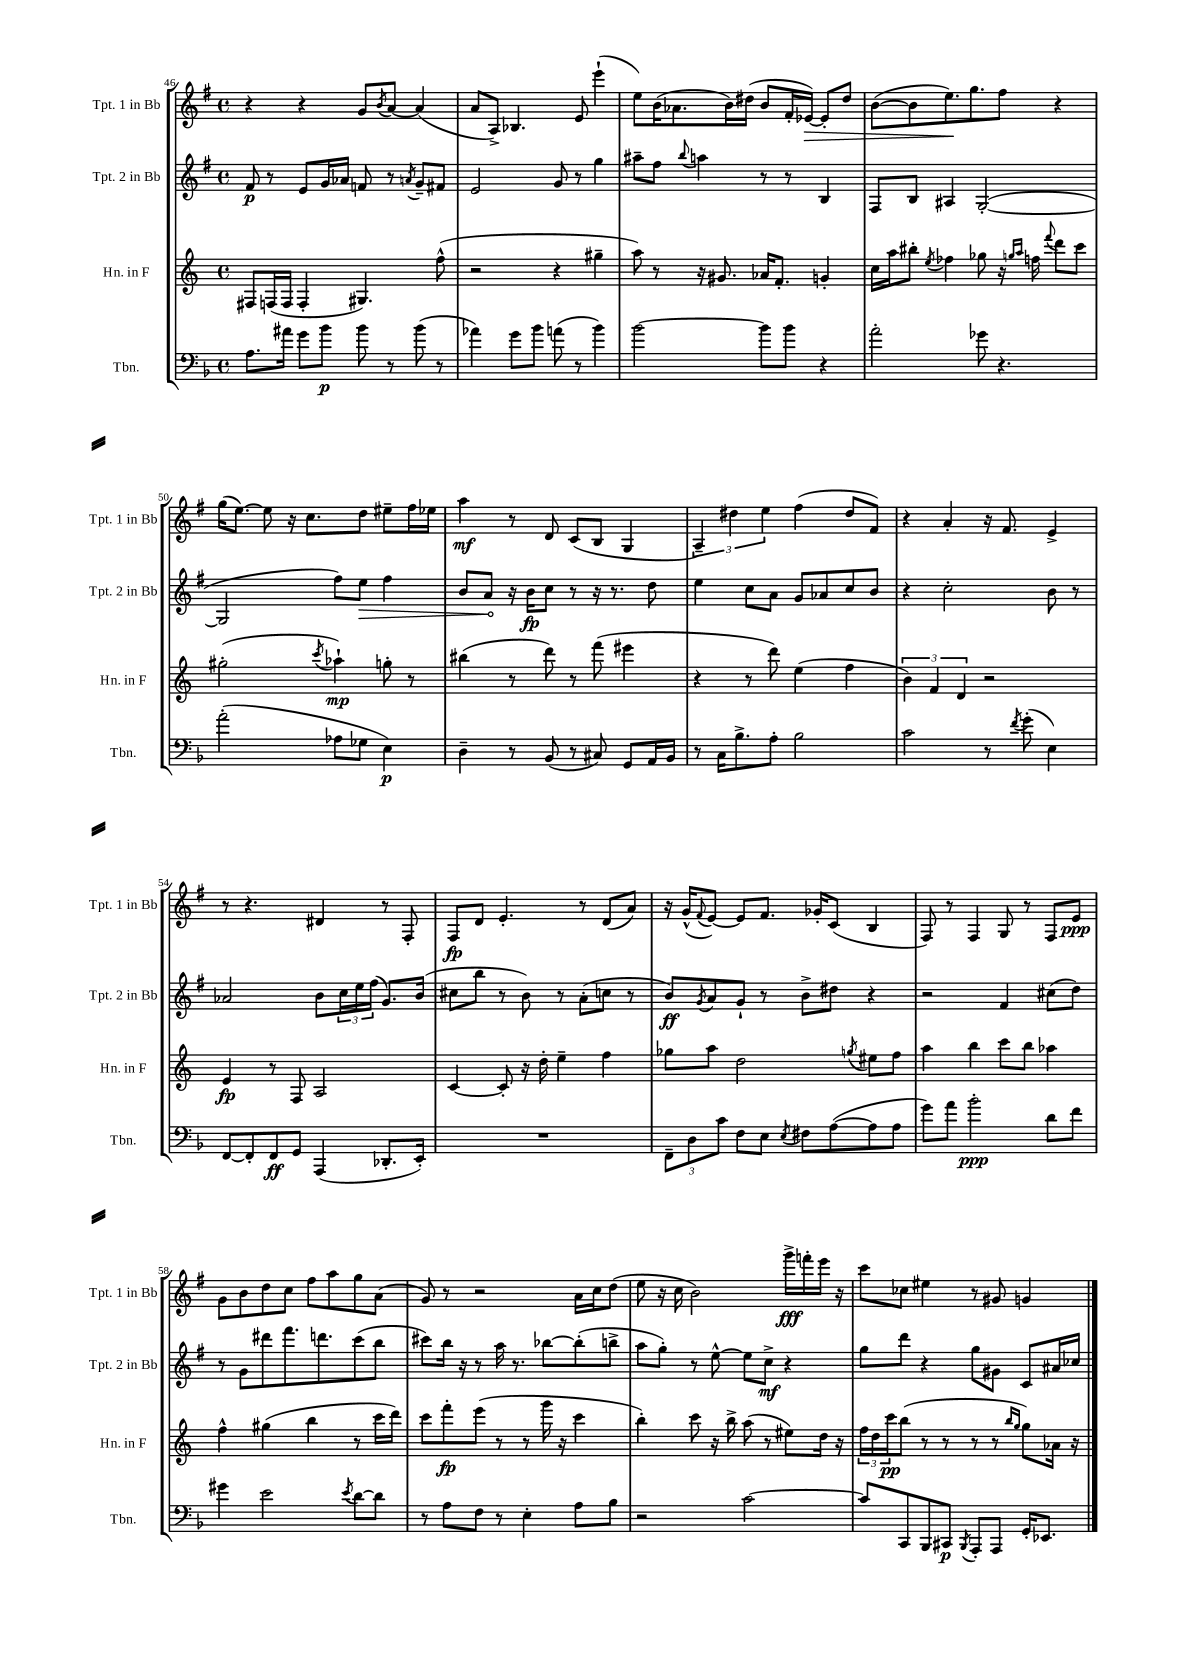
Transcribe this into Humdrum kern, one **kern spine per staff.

**kern	**kern	**kern	**kern
*staff4	*staff3	*staff2	*staff1
*clefF4	*clefG2	*clefG2	*clefG2
*k[b-]	*k[]	*k[f#]	*k[f#]
*M4/4	*M4/4	*M4/4	*M4/4
*met(c)	*met(c)	*met(c)	*met(c)
8.A	8F#	8f#	4r
.	(16F	8r	.
16a#	16F	.	.
8g	4F'	8e	4r
8b-	.	16g	.
.	.	16a-	.
8b-	4.G#)	8f	8g
.	.	.	8qb
8r	.	8r	[8a
.	.	8qa	.
(8b-	.	8g~	(4a]
8r	(8ff^^	8f#	.
=	=	=	=
4a-)	2r	2e	8a
.	.	.	8A^)
8g	.	.	4.B-
8b-	.	.	.
(8a	4r	8g	.
8r	.	8r	8e
4b-)	4gg#~	4gg	(4eee`
=	=	=	=
[2b-	8aa)	8aa#~	8ee)
.	8r	8ff#	(16b
.	.	.	8.a-
.	.	8qqbb	.
.	16r	4aa	.
.	8.g#	.	.
.	.	.	16b)
.	.	.	(16dd#
8b-]	16a-	8r	8b
.	8.f'	.	.
8b-	.	8r	16f#'
.	.	.	[16e-)
4r	4g'	4B	8e-']
.	.	.	8dd#
=	=	=	=
2a'	16cc	8F#	([8b
.	16aa	.	.
.	8bb#'	8B	8b]
.	8qee	.	.
.	4ff-	4A#	8.ee)
.	.	.	8.gg
8g-	8gg-	([2G'	.
4.r	16r	.	8ff#
.	16qqgg	.	.
.	16qqaa	.	.
.	16ff	.	.
.	8qqfff	.	.
.	8ddd	.	4r
.	8ccc	.	.
=	=	=	=
(2a'	(2gg#'	2G]	(16gg
.	.	.	[8.ee)
.	.	.	8ee]
.	.	.	16r
.	.	.	8.cc
.	8qccc	.	.
8A-	4aa-`)	8ff#)	.
8G-	.	8ee	8dd
4E)	8gg'	4ff#	8ee#~
.	8r	.	16ff#
.	.	.	16ee-
=	=	=	=
4D~	(4bb#	8b	4aa
.	.	8a	.
8r	8r	16r	8r
.	.	16b	.
(8BB-	8ddd)	8cc	8d
8r	8r	8r	(8c
8C#)	(8fff	16r	8B
.	.	8.r	.
8GG	4eee#	.	4G
16AA	.	8dd	.
16BB-	.	.	.
=	=	=	=
8r	4r	4ee	6A~)
16C	.	.	.
.	.	.	6dd#
8.B-^	.	.	.
.	8r	8cc	.
.	.	.	6ee
8A'	8ddd)	8a	.
2B-	(4ee	8g	(4ff#
.	.	8a-	.
.	4ff	8cc	8dd#
.	.	8b	8f#)
=	=	=	=
2c	6b)	4r	4r
.	6f	.	.
.	.	2cc'	4a'
.	6d	.	.
8r	2r	.	16r
.	.	.	8.f#
8qf	.	.	.
(8g'	.	.	.
4E)	.	8b	4e^
.	.	8r	.
=	=	=	=
[8FF	4e	2a-	8r
8FF']	.	.	4.r
8FF	8r	.	.
8GG	8F	.	.
(4AAA	2A	8b	4d#
.	.	24cc	.
.	.	24ee	.
.	.	(24ff#	.
8.DD-'	.	8.g)	8r
.	.	.	8F#'
16EE')	.	(16b	.
=	=	=	=
1r	[4c	8cc#	8F#
.	.	8bb	8d
.	8c']	8r	4.e'
.	16r	8b)	.
.	16dd'	.	.
.	4ee~	8r	.
.	.	(8a'	8r
.	4ff	8cc	(8d
.	.	8r	8a)
=	=	=	=
12FF~	8gg-	8b)	16r
.	.	.	(16g^^
12D	.	.	.
.	.	8qg	8qqf#
.	8aa	8a	[8e)
12c	.	.	.
8F	2dd	8g`	8e]
8E	.	8r	8.f#
8qE	.	.	.
8F#	.	8b^	.
.	.	.	16g-'
([8A	.	8dd#	(8c
.	8qgg	.	.
8A]	8ee#	4r	4B
8A	8ff	.	.
=	=	=	=
8g)	4aa	2r	8F#)
8a	.	.	8r
2b-'	4bb	.	4F#
.	8ccc	4f#	8G
.	8bb	.	8r
8d	4aa-	(8cc#	8F#
8f	.	8dd)	8e
=	=	=	=
4g#	4ff^^	8r	8g
.	.	8g	8b
2e	(4gg#	8ddd#	8dd
.	.	8.fff#	8cc
.	4bb	.	8ff#
.	.	8.ddd	.
.	.	.	8aa
8qe	.	.	.
[8d	8r	(8ccc	8gg
8d]	16ccc	8bb	(8a
.	16ddd)	.	.
=	=	=	=
8r	8ccc	8ccc#)	8g)
8A	8fff'	16bb	8r
.	.	16r	.
8F	(8eee	8r	2r
8r	8r	16aa	.
.	.	8.r	.
4E'	8r	.	.
.	16ggg	[8bb-	.
.	16r	.	.
8A	4ccc	(8bb-']	16a
.	.	.	16cc
8B-	.	8bb^	(8dd
=	=	=	=
2r	4bb')	8aa	8ee
.	.	8gg')	16r
.	.	.	16cc
.	8ccc	8r	2b)
.	16r	[8ee^^	.
.	16bb^	.	.
[2c	(8aa	8ee]	.
.	8r	8cc^	.
.	8ee#)	4r	16ggg^
.	.	.	16fff'
.	16dd	.	16eee
.	16r	.	16r
=	=	=	=
8c]	24ff	8gg	8ccc
.	24dd	.	.
.	24ccc	.	.
8CC	(8bb	8ddd	8cc-
8BBB-	8r	4r	4ee#
8CC#	8r	.	.
8qBBB-	.	.	.
8AAA'	8r	8gg	8r
8AAA	8r	8g#	8g#
.	16qqbb	.	.
.	16qqgg	.	.
16GG'	8gg)	8c	4g
8.EE-	.	.	.
.	16a-	16a#	.
.	16r	16cc-	.
==	==	==	==
*-	*-	*-	*-
